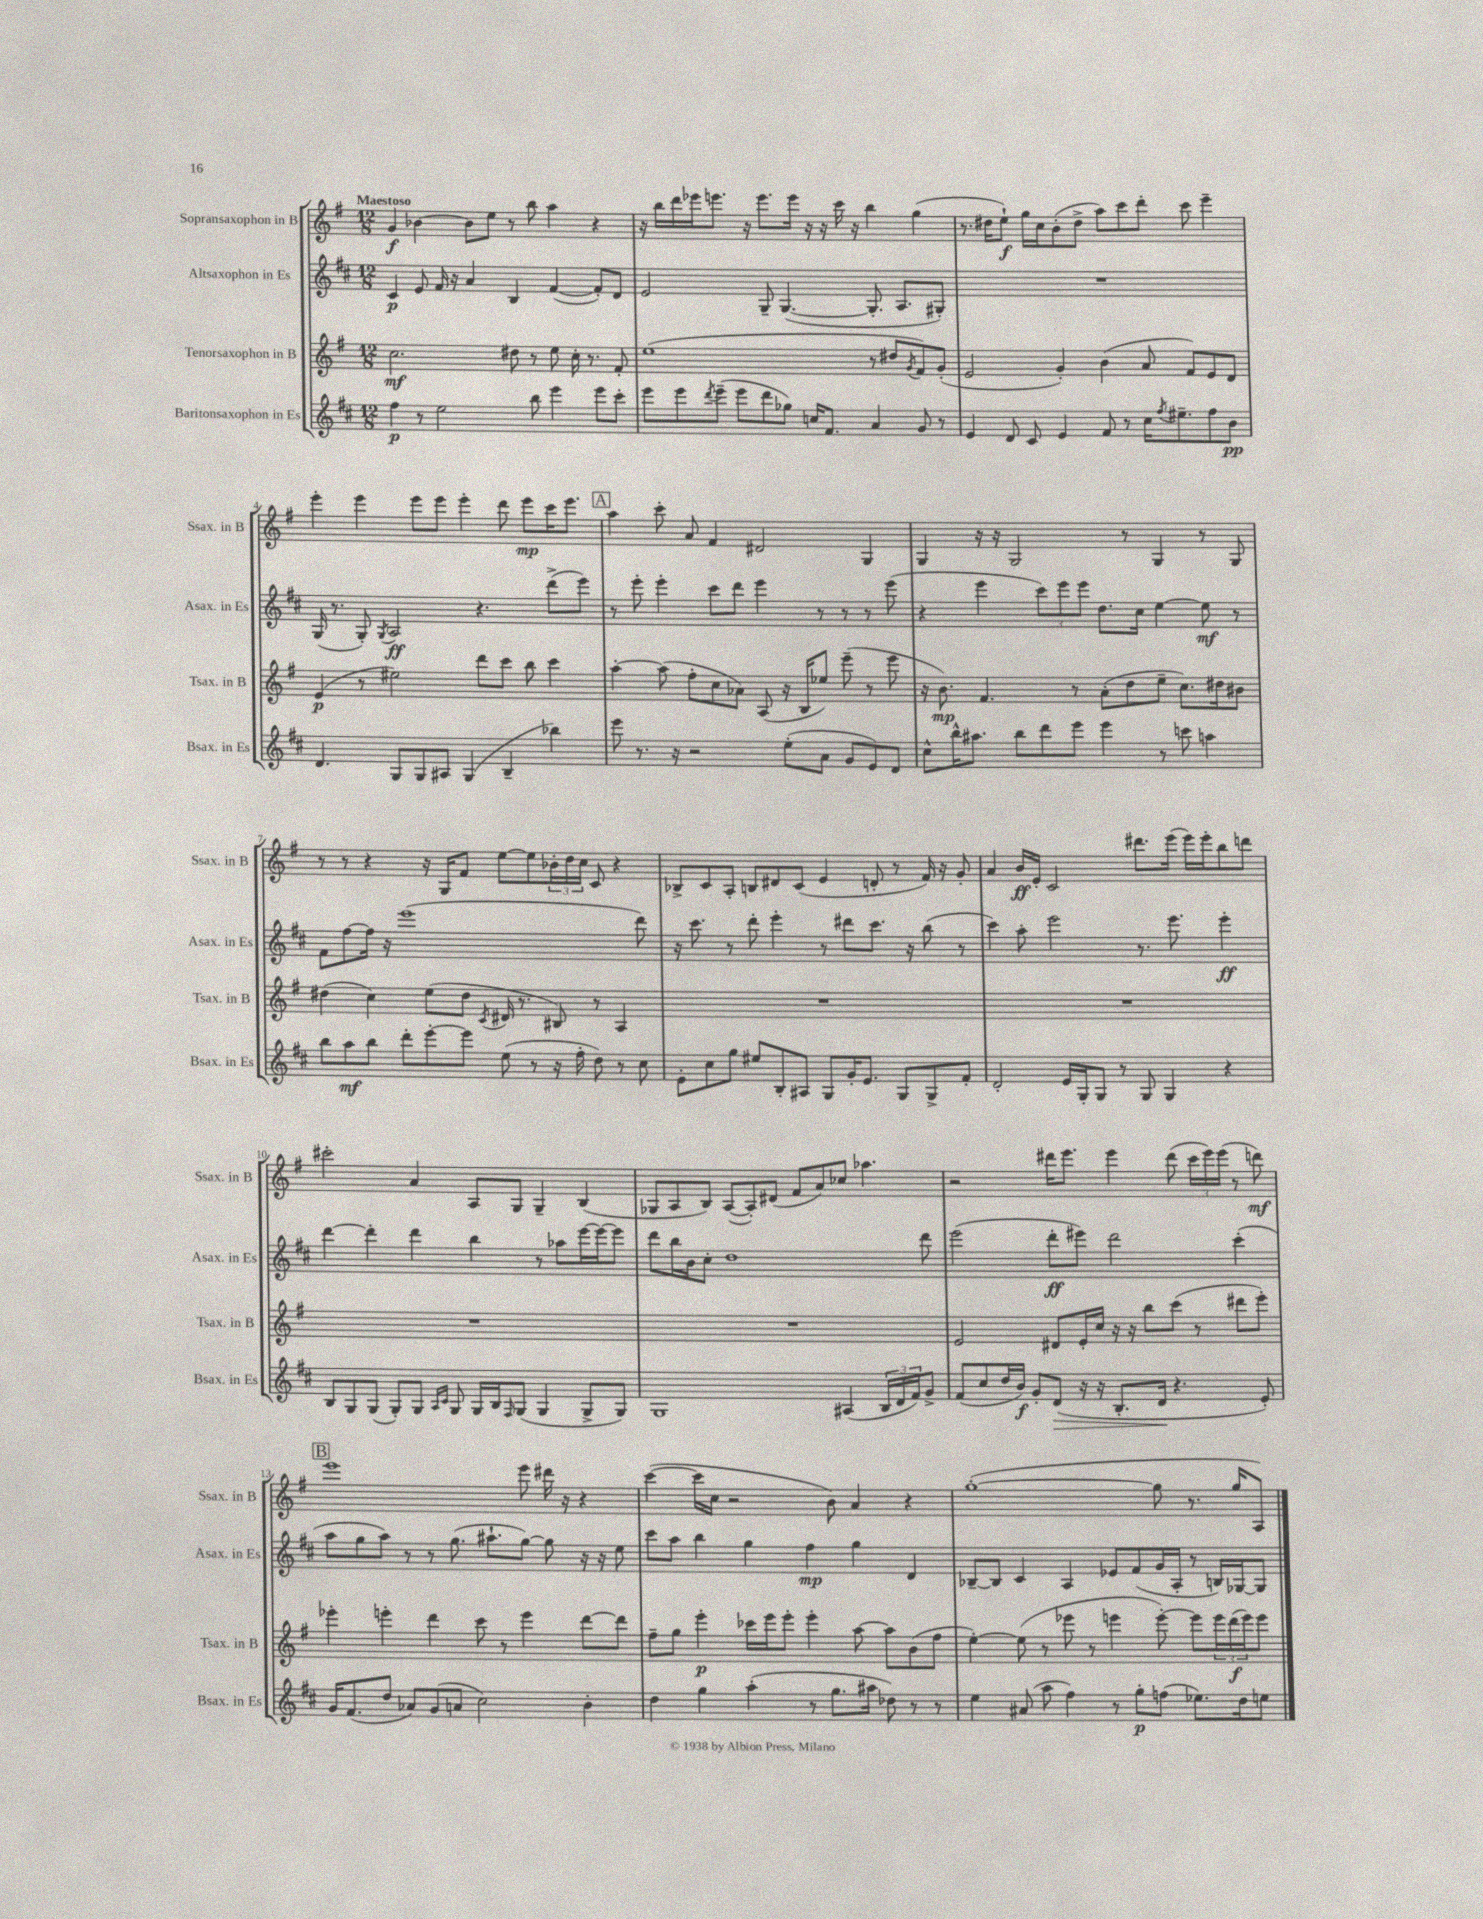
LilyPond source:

<<
\new StaffGroup <<
\new Staff = "s0" \with { instrumentName = "Sopransaxophon in B" shortInstrumentName = "Ssax. in B" } {
    \clef treble \key g \major \numericTimeSignature \time 12/8 \tempo "Maestoso"
    g'4\f bes'4~ bes'8 e''8 r8 b''8 a''4 r4 |
    r16 b''16 d'''16 ees'''16 e'''8. r16 e'''8. e'''16 r16 r16 c'''16 r16 b''4 g''4( |
    r8. dis''16 e''8-!\f) g''16 c''16 b'8-.( dis''8-> a''8) c'''8 d'''8-. c'''8 e'''4-- |
    e'''4-. e'''4 e'''8 e'''8 e'''4-. d'''8 e'''8\mp c'''16 e'''8. |
    \mark \markup { \box "A" } a''4 c'''8-. a'8 fis'4 dis'2 g4 |
    g4 r16 r16 g2 r8 g4 r8 g8 |
    r8 r8 r4 r16 g16 fis'8 e''8~ e''8 \tuplet 3/2 { bes'16-. d''16 c''16 } c'8 r4 |
    bes8-> c'8 a8-. b8 dis'8 c'8( e'4 d'8-. r8 fis'16) r16 g'8-. |
    a'4 b'16\ff e'16-. c'2 dis'''8. e'''16( e'''16) e'''16-. b''8 d'''8 |
    cis'''2-. a'4 a8 g8 g4-- b4( |
    ges8 a8 b8) a8~( a8-.) dis'8( fis'8 a'8) ces''8 aes''4. |
    r2 dis'''16 e'''8. e'''4 dis'''8( \tuplet 3/2 { c'''16 e'''16) e'''16( } r8 d'''8\mf) |
    \mark \markup { \box "B" } e'''1 e'''8 dis'''16 r16 r4 |
    c'''4~( c'''16 c''16 r2 b'8) a'4 r4 |
    g''1~-.( g''8 r8. g''16 a8) \bar "|." |
}
\new Staff = "s1" \with { instrumentName = "Altsaxophon in Es" shortInstrumentName = "Asax. in Es" } {
    \clef treble \key d \major \numericTimeSignature \time 12/8
    cis'4\p e'8 fis'16 r16 a'4 b4 fis'4~( fis'8-.) d'8 |
    e'2 g8-- g4.~( g8.-. a8. gis8-.) |
    R1. |
    g16( r8. g8-.) \acciaccatura { g8 } a2\ff r4. d'''8->( e'''8) |
    \mark \markup { \box "A" } r8 e'''8-. e'''4-. cis'''8 d'''8 e'''4 r8 r8 r8 e'''8( |
    r4 e'''4 \tuplet 3/2 { cis'''8) e'''8 e'''8 } d''8. cis''16 e''4~ e''8\mf r8 |
    fis'8 fis''8~ fis''16 r16 e'''1( d'''8) |
    r16 cis'''8. r8 d'''8-. e'''4-. r8 dis'''8 cis'''8. r16 b''8( r8 |
    cis'''4) a''8-. e'''2 r8. e'''8. e'''4-.\ff |
    d'''4~ d'''4-. d'''4 b''4 r8 aes''8 e'''16~ e'''16~ e'''8 |
    d'''8 b''16 b'16 cis''8-. d''1 d'''8 |
    e'''2( d'''8-.\ff eis'''8) d'''2 cis'''4-.( |
    \mark \markup { \box "B" } a''8 g''8 a''8) r8 r8 g''8.( ais''8.-! g''8~) g''8 r16 r16 e''8 |
    cis'''8 a''8 b''4 g''4 fis''4\mp g''4 d'4 |
    bes8~-- bes8 cis'4 a4 ees'8 fis'8( g'16 a16-. r8 b16) ges16~ ges8 \bar "|." |
}
\new Staff = "s2" \with { instrumentName = "Tenorsaxophon in B" shortInstrumentName = "Tsax. in B" } {
    \clef treble \key g \major \numericTimeSignature \time 12/8
    c''2.\mf dis''8 r8 e''8 c''16-. r8. fis'8-. |
    e''1( r8 dis''8 \acciaccatura { g'8 } fis'8) g'8-.( |
    e'2 g'4-.) b'4( a'8 fis'8) e'8 d'8 |
    e'4\p( r8 eis''2) d'''8 c'''8 b''8 c'''4 |
    \mark \markup { \box "A" } a''4~-. a''8( fis''8-. c''8 aes'8) a8( r16 b16 ees''8) e'''8--( r8 e'''8 |
    r16 b'8.\mp) fis'4. r8 a'8-.( d''8 e''8-- c''8.) dis''16 bis'8 |
    dis''4( c''4) e''8( dis''8 \acciaccatura { c'8 } dis'16 r8. bis8) r8 a4 |
    R1. |
    R1. |
    R1. |
    R1. |
    e'2 dis'8 e'16-. c''16 r16 r16 b''8 c'''8( r8 dis'''8 e'''8-.) |
    \mark \markup { \box "B" } ees'''4-. e'''4-. d'''4 c'''8 r8 e'''4 d'''8~ d'''8 |
    fis''8-- g''8 e'''4-.\p ces'''16 e'''16 e'''8-. e'''4-. a''8~ a''8 b'8( fis''8 |
    e''4~-.) e''8( r8 ees'''8 r8 e'''4 e'''8~-.) e'''8 \tuplet 3/2 { e'''16 d'''16\f( e'''16) } e'''8 \bar "|." |
}
\new Staff = "s3" \with { instrumentName = "Baritonsaxophon in Es" shortInstrumentName = "Bsax. in Es" } {
    \clef treble \key d \major \numericTimeSignature \time 12/8
    fis''4\p r8 e''2 b''8 e'''4 e'''8 cis'''8-. |
    e'''8 e'''8 \acciaccatura { d'''8 } e'''8--( e'''8 d'''8 ges''8) c''16 fis'8. a'4 g'8 r8 |
    e'4 d'8 cis'8 e'4 fis'8 r8 cis''16 \acciaccatura { fis''8 } eis''8.-- fis''8 b'8\pp |
    d'4. g8 g8 ais8 g4( b4-- bes''4) |
    \mark \markup { \box "A" } e'''8 r8. r16 r2 e''8-.( a'8 g'8 e'8) d'8 |
    cis''8-^ b''16-^ ais''8. b''8 d'''8 e'''8 e'''4 r8 c'''8 a''4 |
    b''8 a''8\mf b''8 d'''8-. e'''8~-. e'''8 e''8( r8 r16 fis''16-. d''8) r8 cis''8 |
    e'8-. cis''8 g''8 eis''8 b8-. ais8 g8 g'16-. e'8. g8 g8-> fis'8-. |
    d'2-. e'16 g16-. g8 r8 g8 g4 r4 |
    b8 g8 g8( g8-.) g8 \grace { a16 cis'16 } g8 g16 b16 \grace { fis16 } g8( g4 g8-> g8) |
    g1 ais4( \tuplet 3/2 { b16 d'16 fis'16) } g'8-> |
    fis'8( cis''8 d''16 b'16\f) g'8-. d'8\>( r16 r16 b8.-. d'16\! r4. e'8-.) |
    \mark \markup { \box "B" } g'16 fis'8.( d''8 aes'8) g'8( a'8 cis''2) b'4-. |
    d''4 g''4 a''4-.( r8 g''8. ais''16 des''8) r8 r8 |
    e''4 ais'8( a''8 fis''4) r8 g''8-.\p f''8( ees''8.) d''16 e''8 \bar "|." |
}
>>
>>
